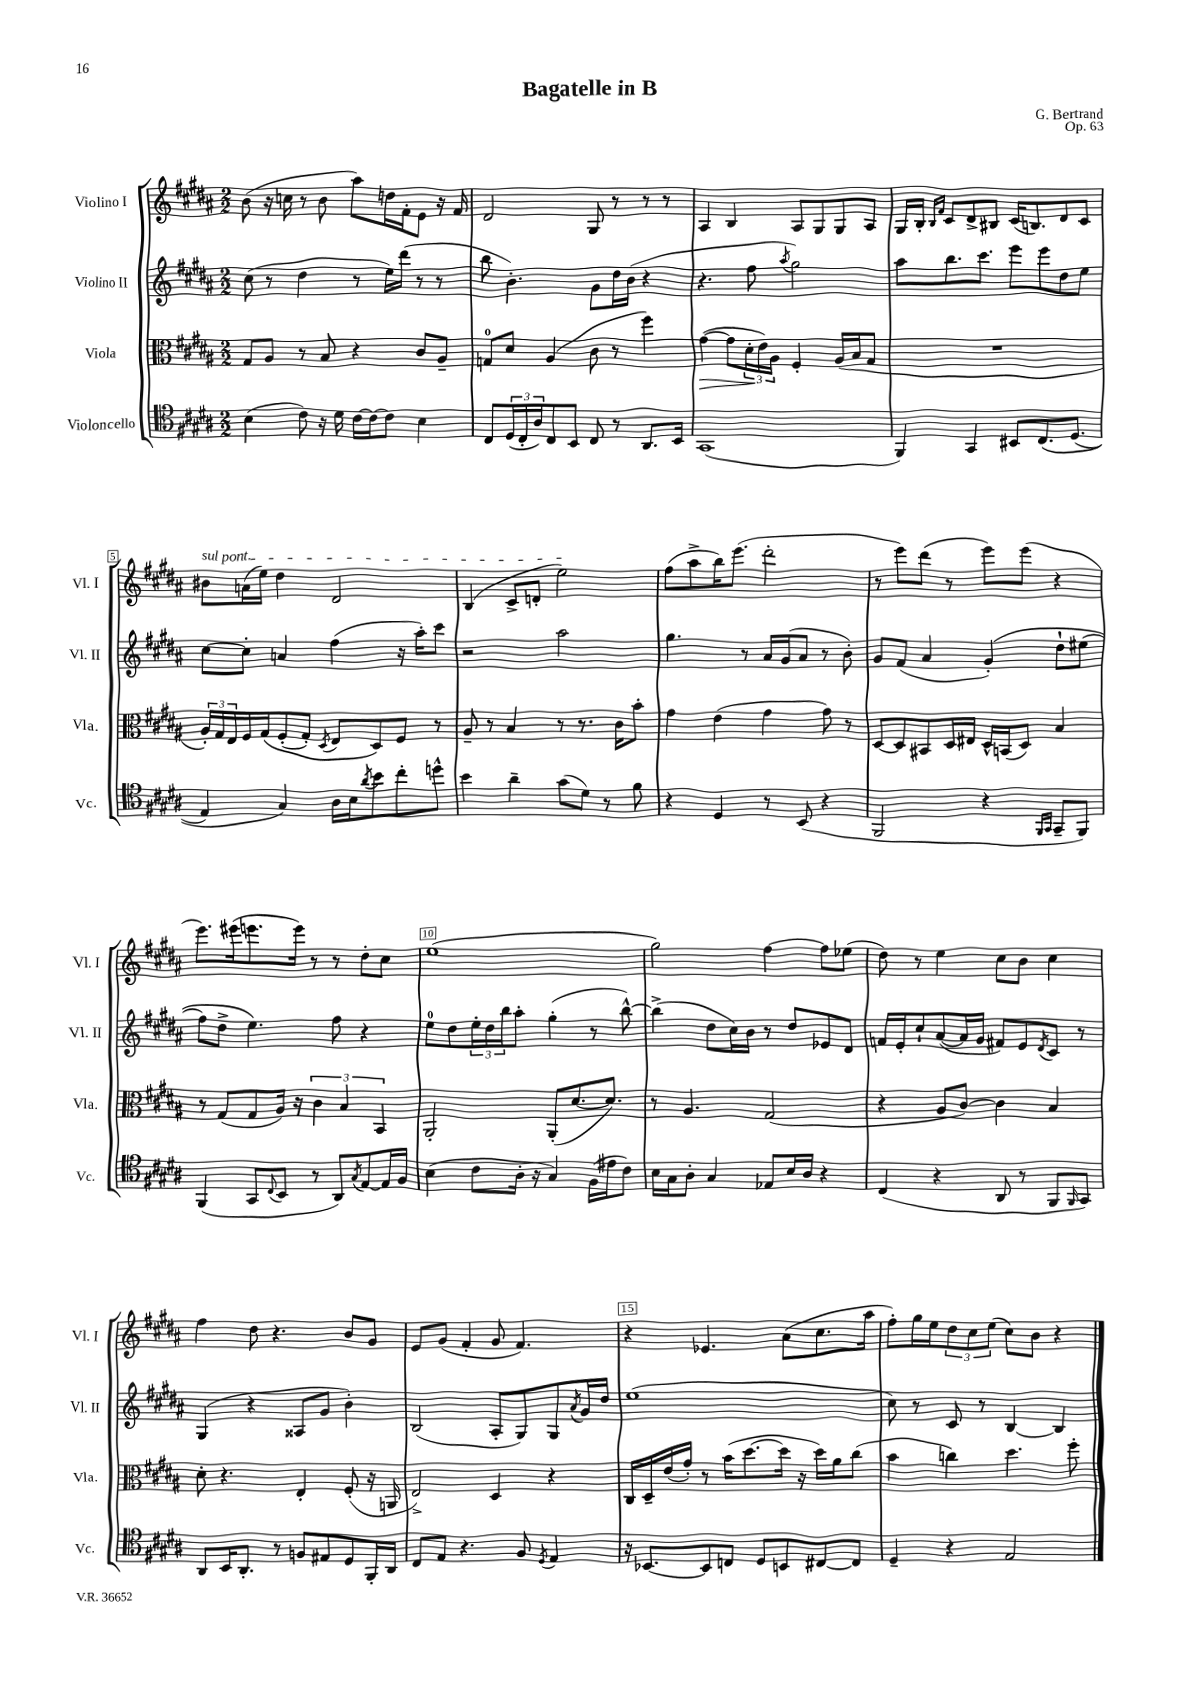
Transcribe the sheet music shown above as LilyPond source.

\header { title = "Bagatelle in B" composer = "G. Bertrand" opus = "Op. 63" }
<<
\new StaffGroup <<
\new Staff = "s0" \with { instrumentName = "Violino I" shortInstrumentName = "Vl. I" } {
    \clef treble \key b \major \numericTimeSignature \time 2/2
    b'8( r16 c''16 r8 b'8 ais''8) d''16 fis'16-. e'8 r16 fis'16 |
    dis'2 gis8 r8 r8 r8 |
    ais4 b4 ais8 gis8 gis8 ais8 |
    gis16 b16-. \grace { b16 fis'16 } cis'8 dis'8-> bis8 cis'16( b8.) dis'8 cis'8 |
    \once \override TextSpanner.bound-details.left.text = \markup { \italic "sul pont." } bis'8\startTextSpan a'16( e''16) dis''4 dis'2 |
    b4( cis'8-> d'8-. e''2\stopTextSpan) |
    fis''8( ais''8-> b''16) e'''8.( dis'''2-. |
    r8 e'''8) dis'''8( r8 e'''8) e'''8( r4 |
    e'''8.) eis'''16( e'''8. e'''16) r8 r8 dis''8-. cis''8 |
    e''1( |
    gis''2) fis''4~ fis''8 ees''8( |
    dis''8) r8 e''4 cis''8 b'8 cis''4 |
    fis''4 dis''8 r4. b'8 gis'8 |
    e'8 gis'8( fis'4-. gis'8 fis'4.) |
    r4 ees'4. ais'8( cis''8. ais''16 |
    fis''8-.) gis''16 e''16 \tuplet 3/2 { dis''8 cis''8 e''8( } cis''8) b'8 r4 \bar "|." |
}
\new Staff = "s1" \with { instrumentName = "Violino II" shortInstrumentName = "Vl. II" } {
    \clef treble \key b \major \numericTimeSignature \time 2/2
    cis''8( r8 dis''4 r8 e''16) dis'''16( r8 r8 |
    b''8 b'4.-.) gis'8 dis''16 b'16( r4 |
    r4. fis''8 \acciaccatura { ais''8 } gis''2) |
    ais''8 b''8. cis'''8. e'''8 e'''8 dis''8 e''8 |
    cis''8~ cis''8-. a'4 fis''4( r16 ais''16-.) cis'''8 |
    r2 ais''2 |
    gis''4. r8 ais'16 gis'16( ais'8 r8 b'8-.) |
    gis'8 fis'8( ais'4 gis'4-.)\( dis''8-! eis''8( |
    fis''8) dis''8-> e''4.\) fis''8 r4 |
    e''8-0 dis''8 \tuplet 3/2 { e''16-. dis''16 b''16 } ais''8-. gis''4-.( r8 b''8~-^) |
    b''4->( dis''8 cis''16) b'16 r8 dis''8 ees'8 dis'8 |
    f'16 e'16-. cis''8-! ais'8~( ais'16 gis'16 fis'8) e'8 \acciaccatura { dis'8 } cis'8 r8 |
    gis4( r4 aisis8 gis'8 b'4-.) |
    b2( ais8-. gis8) gis8 \acciaccatura { ais'8 } gis'16 dis''16 |
    e''1( |
    cis''8) r8 cis'8 r8 b4~ b4 \bar "|." |
}
\new Staff = "s2" \with { instrumentName = "Viola" shortInstrumentName = "Vla." } {
    \clef alto \key b \major \numericTimeSignature \time 2/2
    gis8 ais8 r8 b8 r4 cis'8 ais8-- |
    g8-0 dis'8 ais4( cis'8 r8 fis''4) |
    gis'4~\>( gis'8 \tuplet 3/2 { dis'16-.\! e'16) ais16 } fis4-. ais16( b16 gis8 |
    R1 |
    \tuplet 3/2 { ais16-.) gis16 e16 } fis16 gis16\( fis8-.( gis8-.) \acciaccatura { dis8 } e8 dis8\) fis8 r8 |
    ais8-- r8 b4 r8 r8. cis'16 b'8-. |
    gis'4 e'4( gis'4 gis'8) r8 |
    dis8~ dis8 bis,8 dis16 eis16 dis16-^ b,16( dis8) b4 |
    r8 gis8( gis8 ais16) r16 \tuplet 3/2 { cis'4 b4 b,4 } |
    ais,2-. ais,8-.( dis'8.~ dis'8.) |
    r8 ais4. gis2( |
    r4 ais8 cis'8~) cis'4 b4 |
    dis'8-. r4. e4-. fis8-.( r16 a,16 |
    e2->) dis4 r4 |
    cis16 dis16-- e'16( gis'16-.) r8 b'16( dis''8.~ dis''16 r16 dis''16) ais'16 cis''8( |
    b'4 c''4) dis''4. fis''8-. \bar "|." |
}
\new Staff = "s3" \with { instrumentName = "Violoncello" shortInstrumentName = "Vc." } {
    \clef tenor \key b \major \numericTimeSignature \time 2/2
    b4( cis'8) r16 dis'16 cis'16~ cis'16~ cis'8 b4 |
    cis8 \tuplet 3/2 { dis16( cis16-. ais16) } cis8 b,8 cis8 r8 ais,8. b,16 |
    gis,1( |
    fis,4) gis,4 bis,8 cis8.\( dis8.( |
    e4) gis4\) ais16 b16 \acciaccatura { ais'8 } b'8 cis''8-. d''8-^ |
    b'4 ais'4-- gis'8( dis'8) r8 fis'8 |
    r4 dis4 r8 b,8( r4 |
    fis,2 r4 \grace { fis,16 gis,16 } gis,8-- fis,8) |
    fis,4( gis,8 \appoggiatura { cis8 } b,8 r8 ais,8) \acciaccatura { gis8 } e8~ e16 fis16 |
    b4( cis'8 ais16-. r16 gis4) fis16( eis'16 cis'8) |
    b16 gis16 ais8-. gis4 ees8 b16 ais16 r4 |
    cis4( r4 ais,8 r8 fis,8 \grace { fis,16 } gis,8) |
    ais,8 b,16 ais,8.-. r8 f8 eis8 dis8 fis,16-. ais,16 |
    cis8 e8 r4. fis8 \acciaccatura { dis8 } e4 |
    r16 bes,8.~ bes,8 c8 dis8 b,8 cis8~ cis8 |
    dis4-- r4 e2 \bar "|." |
}
>>
>>
\layout { \context { \Score \override BarNumber.break-visibility = ##(#f #t #t) barNumberVisibility = #(every-nth-bar-number-visible 5) \override BarNumber.stencil = #(make-stencil-boxer 0.1 0.3 ly:text-interface::print) } }
